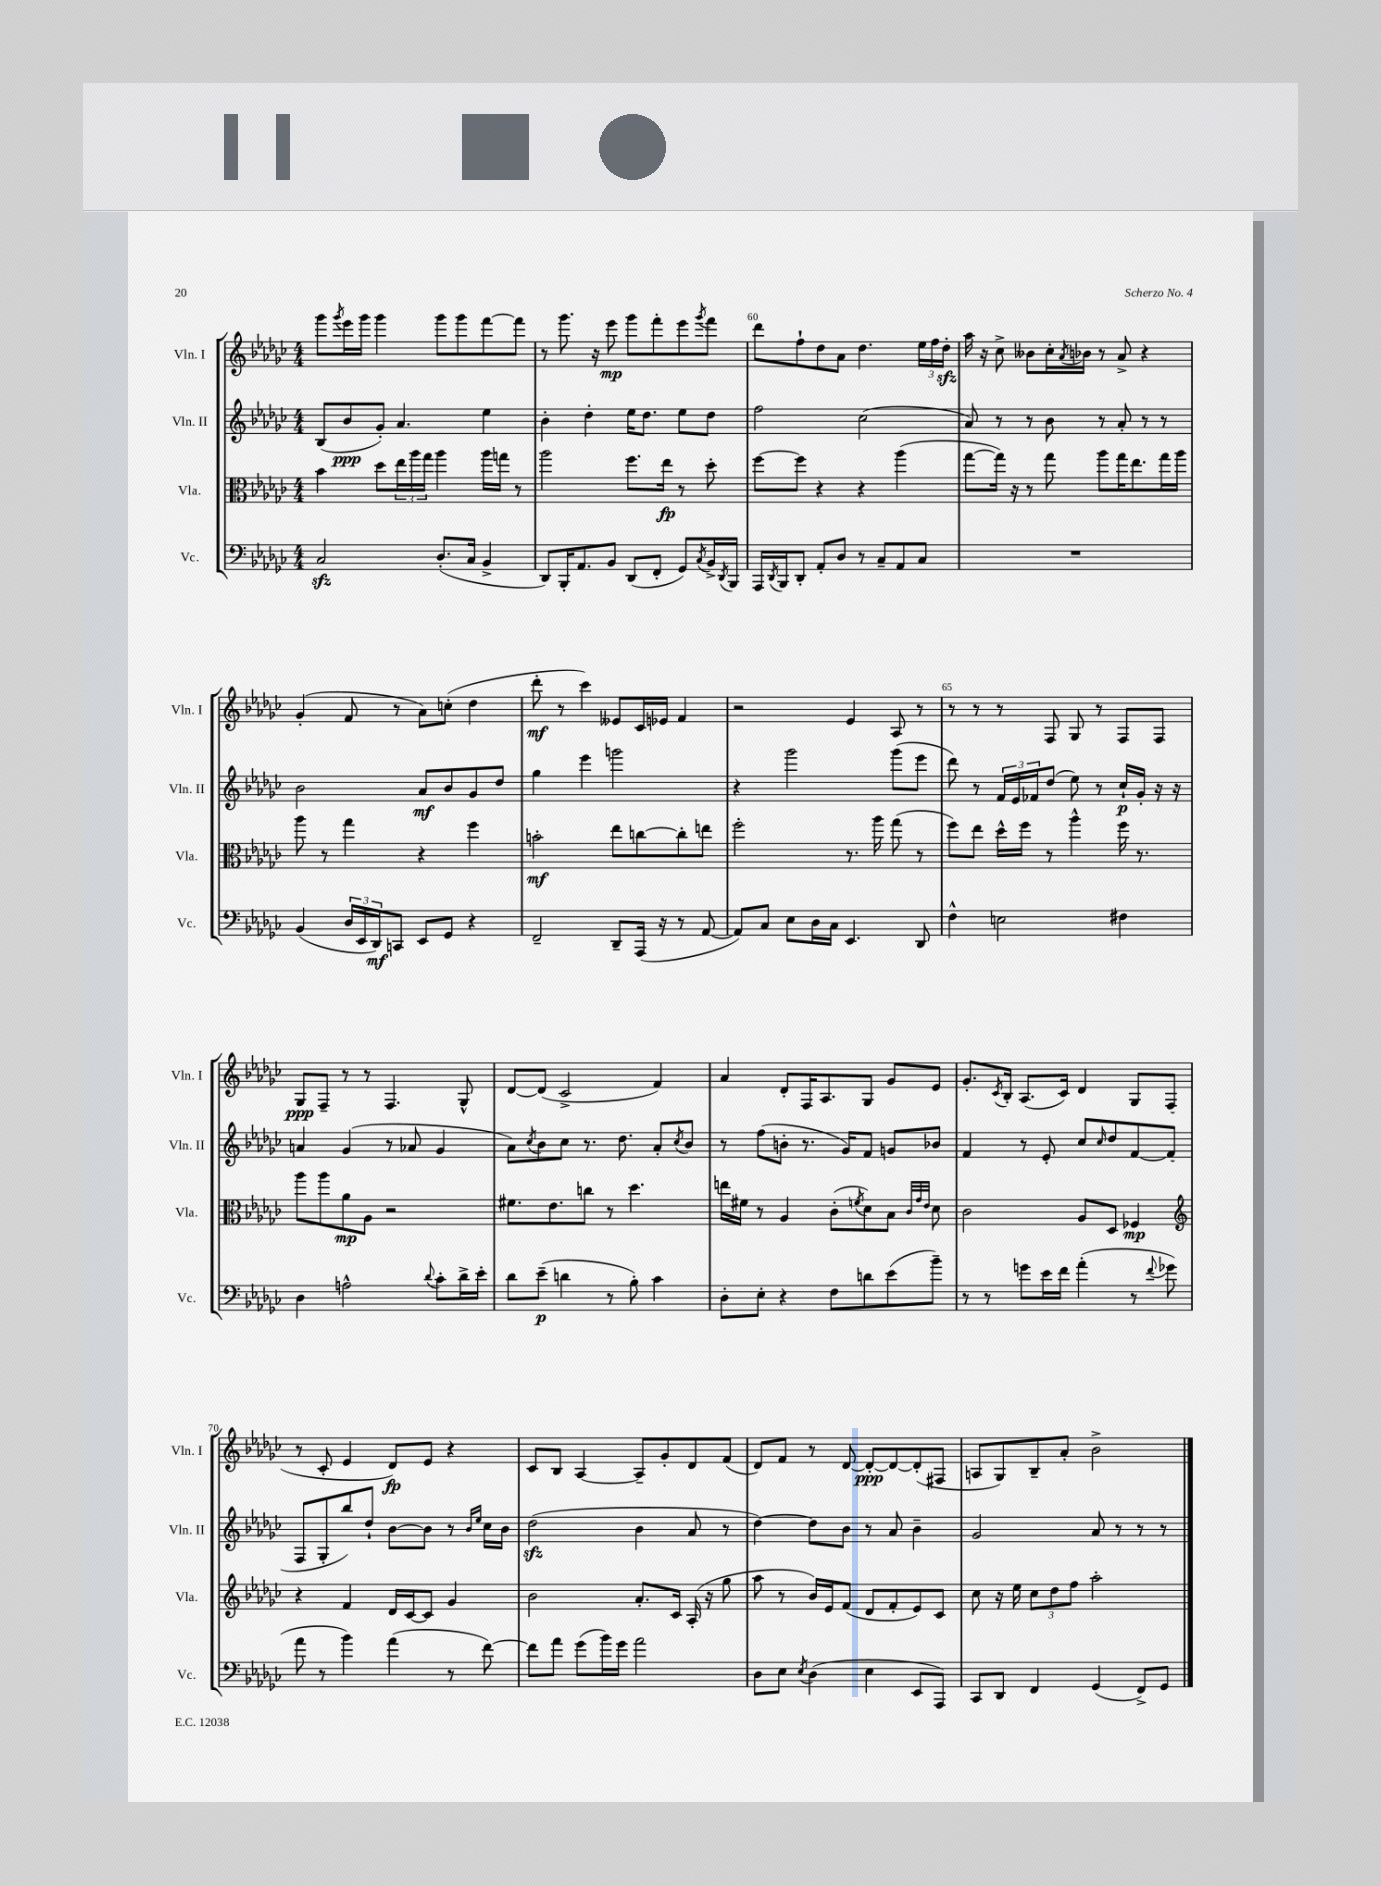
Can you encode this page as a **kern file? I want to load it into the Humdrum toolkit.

**kern	**kern	**kern	**kern
*staff4	*staff3	*staff2	*staff1
*clefF4	*clefC3	*clefG2	*clefG2
*k[b-e-a-d-g-c-]	*k[b-e-a-d-g-c-]	*k[b-e-a-d-g-c-]	*k[b-e-a-d-g-c-]
*M4/4	*M4/4	*M4/4	*M4/4
2C-	4b-	(8B-	8ggg-
.	.	.	8qggg-
.	.	8b-	16eee-
.	.	.	16ggg-
.	8dd-	8g-')	4ggg-
.	24ee-	4.a-	.
.	24aa-	.	.
.	24gg-	.	.
(8.D-'	4aa-	.	8ggg-
.	.	.	8ggg-
16C-	.	.	.
4BB-^	16aa-	4ee-	[8fff
.	16gg	.	.
.	8r	.	8fff]
=	=	=	=
8DD-)	2aa-	4b-'	8r
16BBB-'	.	.	8.ggg-
8.AA-	.	.	.
.	.	4dd-'	.
.	.	.	16r
8BB-	.	.	8eee-
(8DD-	8.ff	16ee-	8ggg-
.	.	8.dd-	.
8FF'	.	.	8fff'
.	16ee-	.	.
8GG-)	8r	8ee-	8eee-
8qC-	.	.	8qggg-
16BB-^	8dd-'	8dd-	8fff
8qDD-	.	.	.
16BBB-	.	.	.
=	=	=	=
16AAA-	[8ff	2ff	8ddd-
8qDD-	.	.	.
16BBB-	.	.	.
8DD-'	8ff]	.	8ff`
8AA-'	4r	.	8dd-
8D-	.	.	8a-
8r	4r	(2cc-	4.dd-
8C-~	.	.	.
8AA-	(4aa-	.	.
8C-	.	.	24ee-
.	.	.	24ff
.	.	.	24dd-'
=	=	=	=
1r	[8gg-	8a-)	16aa-
.	.	.	16r
.	16gg-])	8r	8cc-^
.	16r	.	.
.	8r	8r	8b--
.	8gg-	8b-	16cc-'
.	.	.	8qa-
.	.	.	16b-
.	8aa-	8r	8r
.	16gg-	8a-'	8a-^
.	8.ee-	.	.
.	.	8r	4r
.	16gg-	8r	.
.	16aa-	.	.
=	=	=	=
(4BB-	8aa-	2b-	(4g-'
.	8r	.	.
24D-	4gg-	.	8f
24EE-	.	.	.
24DD-)	.	.	.
8CC	.	.	8r
8EE-	4r	8a-	8a-)
8GG-	.	8b-	(8cc'
4r	4ff	8g-	4dd-
.	.	8dd-	.
=	=	=	=
2FF~	2b'	4gg-	8ddd-'
.	.	.	8r
.	.	4eee-	4ccc-)
8DD-~	8ee-	2ggg	8e--
(16AAA-	[8cc	.	16c-
16r	.	.	16e-
8r	8cc']	.	4f
[8AA-	8ee	.	.
=	=	=	=
8AA-])	2ff'	4r	2r
8C-	.	.	.
8E-	.	2ggg-	.
16D-	.	.	.
16C-	.	.	.
4.EE-	8.r	.	4e-
.	16aa-	.	.
.	(8gg-	(8ggg-	8A-
8DD-	8r	8eee-	8r
=	=	=	=
4F^^	8ff)	8ddd-)	8r
.	8ee-	8r	8r
2E	16dd-^^	24f	8r
.	.	24e-	.
.	16ff	.	.
.	.	24f-	.
.	8r	(8dd-	8F
.	4aa-^^	8ee-)	8G-
.	.	8r	8r
4F#	16ff	16cc-`	8F
.	8.r	16g-'	.
.	.	16r	8F
.	.	16r	.
=	=	=	=
4D-	8aa-	4a	8G-
.	8aa-	.	8F~
2A^^	8a-	(4g-	8r
.	8A-	.	8r
.	2r	8r	4.F
.	.	8a-	.
8qqd-	.	.	.
8c-'	.	4g-	.
16d-^	.	.	8G-^^
16e-'	.	.	.
=	=	=	=
8d-	8.f#	8a-)	[8d-
.	.	8qcc-	.
(8e-~	.	8b-	(8d-]
.	8.e-	.	.
4d	.	8cc-	2c-^
.	8cc	8.r	.
8r	8r	.	.
.	.	8.dd-	.
8B-')	4.dd-	.	.
4c-	.	8a-'	4f)
.	.	8qcc-	.
.	.	8b-	.
=	=	=	=
8D-'	16ee	8r	4a-
.	16f#	.	.
8E-'	8r	(8ff	.
4r	4A-	8b'	8d-'
.	.	8.r	16F
.	.	.	8.A-
8F	(8c-'	.	.
.	.	16g-)	.
.	8qf	.	.
8d	8d-)	8f	8G-
(8e-	8B-	8g	8g-
.	32qqc-	.	.
.	32qqg-	.	.
.	32qqe-	.	.
8b-~)	8d-	8b-	8e-
=	=	=	=
8r	2c-	4f	8.g-'
8r	.	.	.
.	.	.	8qc-
.	.	.	16B-'
8g	.	8r	(8.A-
16e-	.	8e-'	.
16f	.	.	16c-)
(4a-'	8A-	8cc-	4d-
.	.	16qqcc-	.
.	8D-	8dd-	.
8r	4F-	[8f	8G-
8qqf	.	.	.
8g-	.	(8f]	(8F
=	=	=	=
*	*clefG2	*	*
8a-	4r	8F	8r
8r	.	8G-'	8c-'
4b-)	4f	8bb-)	4e-
.	.	8dd-`	.
(4a-	16d-	[8b-	8d-)
.	[16c-	.	.
.	8c-]	8b-]	8e-
8r	4g-	8r	4r
.	.	16qqb-	.
.	.	16qqee-	.
[8f)	.	16cc-	.
.	.	16b-	.
=	=	=	=
8f]	2b-	(2dd-	8c-
8a-	.	.	8B-
(8g-	.	.	[4A-
16b-)	.	.	.
16g-	.	.	.
2a-	8.a-'	4b-	8A-~]
.	.	.	8g-'
.	16c-	.	.
.	(16A-'	8a-	8d-
.	16r	.	.
.	8gg-	8r	(8f
=	=	=	=
8D-	8aa-	[4dd-)	8d-)
8E-	8r	.	8f
8qE-	.	.	.
(4D-	16b-)	8dd-]	8r
.	16e-	.	.
.	(8f	8b-	[8d-
4E-	8d-	8r	8d-'_
.	8f'	8a-	8d-_
8EE-	8e-)	4b-~	(8d-']
8AAA-)	8c-	.	8F#
=	=	=	=
8CC-	8cc-	2g-	8A
8DD-	16r	.	8G-)
.	16ee-	.	.
4FF	12cc-	.	8B-~
.	12dd-	.	.
.	.	.	8a-'
.	12ff	.	.
(4GG-	2aa-'	8a-	2b-^
.	.	8r	.
8FF^)	.	8r	.
8GG-	.	8r	.
==	==	==	==
*-	*-	*-	*-
